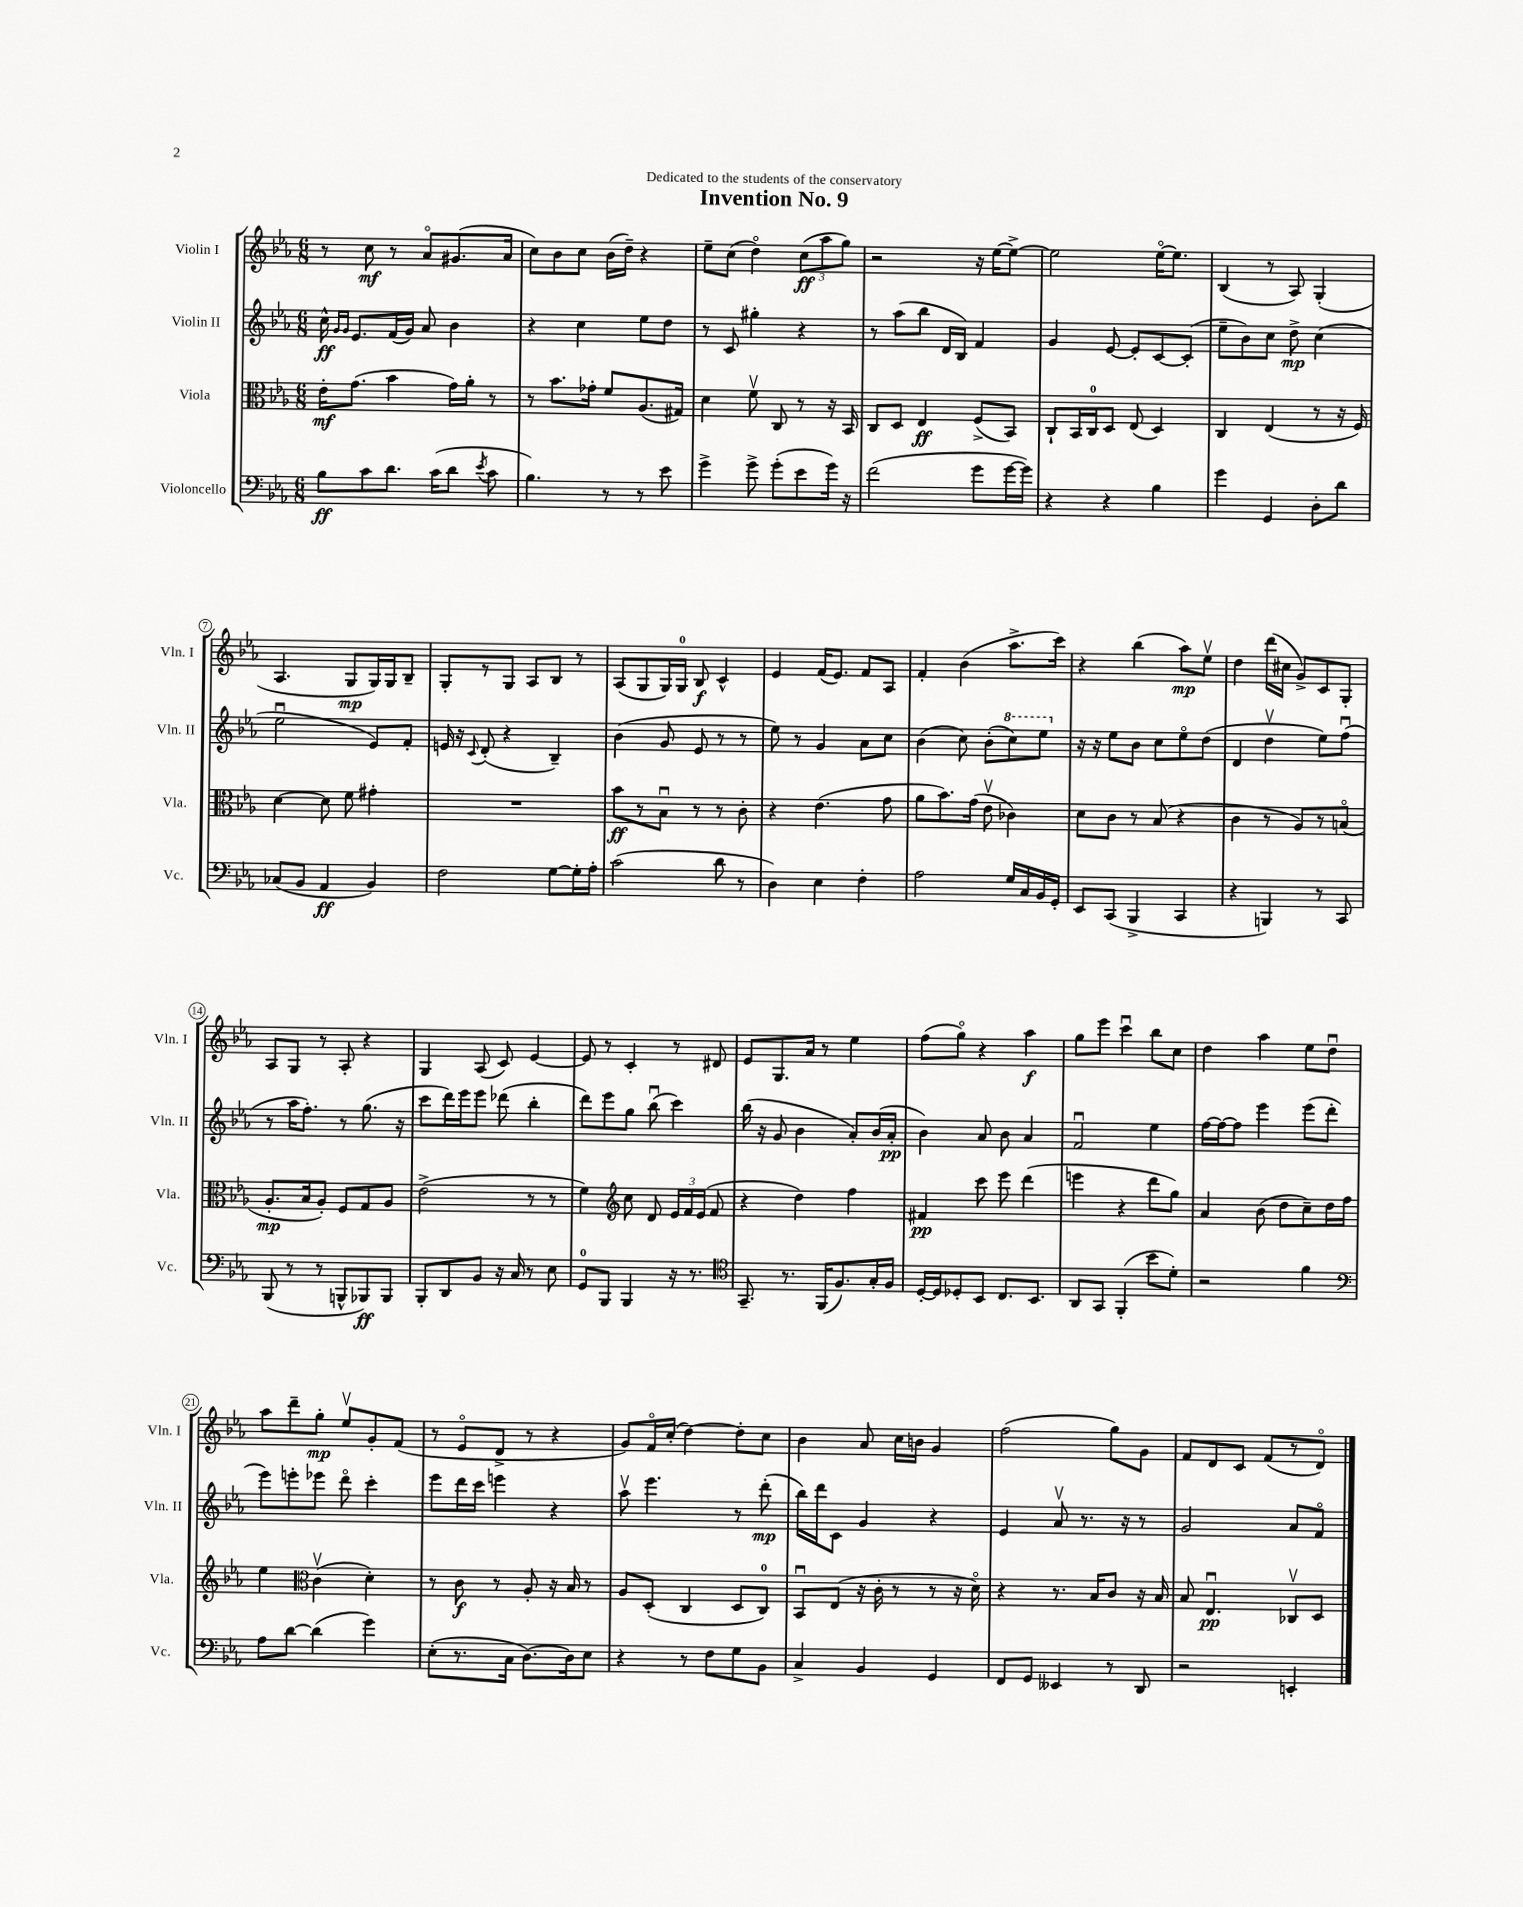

**kern	**kern	**kern	**kern
*staff4	*staff3	*staff2	*staff1
*clefF4	*clefC3	*clefG2	*clefG2
*k[b-e-a-]	*k[b-e-a-]	*k[b-e-a-]	*k[b-e-a-]
*M6/8	*M6/8	*M6/8	*M6/8
8B-\L	16e-'\LK	16cc^^\	8r
.	.	16qqg/LL	.
.	.	16qqg/JJ	.
.	(8.g\J	8.e-/L	.
8c\	.	.	8cc\
8.d\J	4b-\	(16f/L	8r
.	.	16g/JJ)	.
.	.	8a-/	8a-o/L
(16c\LK	.	.	.
8d\J	16g\LL)	4b-\	(8.g#/
.	16a-'\JJ	.	.
8qe-/	.	.	.
8c\	8r	.	.
.	.	.	16a-/Jk
=	=	=	=
4.B-\)	8r	4r	8cc\L)
.	8.b-\L	.	8b-\
.	.	4cc\	8cc\J
.	16g-'\Jk	.	.
8r	8f/L	.	(16b-\LL
.	.	.	16dd~\JJ)
8r	(8.A-/	8ee-\L	4r
8e-\	.	8dd\J	.
.	16G#/Jk)	.	.
=	=	=	=
4g^\	4d\	8r	8ee-~\L
.	.	8c/	(8cc\J
8g^\	8fv\	4gg#'\	4ddo\)
(8g'\L	8C/	.	.
8e-\	8r	4r	(12cc\L
.	.	.	12aa-\
16g\Jk)	16r	.	.
.	.	.	12gg\J)
16r	16BB-/	.	.
=	=	=	=
(2f\	8C/L	8r	2r
.	8D/J	(8aa-\L	.
.	4E-/	8bb-\J	.
.	.	16d/LL	.
.	.	16B-/JJ)	.
8g\L	(8F^/L	4f/	16r
.	.	.	[16ee-\LK
[16g\L	8BB-/J)	.	8ee-^\_J
16g\]JJ)	.	.	.
=	=	=	=
4r	8C`/L	4g/	2ee-\]
.	16BB-/L	.	.
.	16C/J	.	.
4r	8D/J	[8e-/	.
.	(8E-/	8e-'/]L	.
4B-\	4D/)	[8c/	[16ee-o\LK
.	.	.	8.ee-\]J
.	.	(8c'/]J	.
=	=	=	=
4g\	4C/	8ee-~\L	(4B-/
.	.	8b-\)	.
4GG/	(4E-/	8cc\J	8r
.	.	8dd^\	8A-/)
8D'\L	8r	(4cc\	(4G'/
8d\J	16r	.	.
.	16F/)	.	.
=	=	=	=
(8C-/L	[4d\	2ee-u\	4.A-/
8BB-/J	.	.	.
4AA-/	8d\]	.	.
.	8f\	.	8G/L
4BB-/)	4g#'\	8e-/L)	16G/L)
.	.	.	16G/J
.	.	8f'/J	8B-~/J
=	=	=	=
2F\	2.r	16e/	8G'/L
.	.	16r	.
.	.	8qqc/	.
.	.	(8d'/	8r
.	.	4r	8G/J
.	.	.	8A-/L
[8G\L	.	4B-~/)	8B-/J
16G'\]L	.	.	8r
16A-'\JJ	.	.	.
=	=	=	=
(2c\	8b-\L	(4b-\	(8A-/L
.	8r	.	8G/
.	8B-u\J	8g/	16G/L)
.	.	.	16G/JJ
.	8r	8e-/	8B-/
8d\	8r	8r	4c^^/
8r	8c'\	8r	.
=	=	=	=
4D\)	4r	8ee-\)	4e-/
.	.	8r	.
4E-\	(4.e-\	4g/	(16f/LK
.	.	.	8.e-/J)
4F'\	.	8a-\L	8f/L
.	8g\	8cc\J	8A-/J
=	=	=	=
2A-\	8a-\L	(4b-\	4f'/
.	8.b-\)	.	.
.	.	8cc\)	(4b-\
.	(16g\Jk	.	.
.	8e-v\	(8b-'\L	.
16G/LL	4c-\)	8ccc\)	8.aa-^\L
16C/	.	.	.
16BB-/	.	8eee-\J	.
16GG'/JJ	.	.	16ccc\Jk)
=	=	=	=
8EE-/L	8d\L	16r	4r
.	.	16r	.
(8CC/J	8c\J	8ee-\L	.
4BBB-^/	8r	8b-\J	(4bb-\
.	(8B-/	8cc\L	.
4CC/	4r	8ee-o\	8aa-\L)
.	.	(8dd\J	8ee-v\J
=	=	=	=
4r	4c\	4d/	4dd\
4BBB/)	8r	4ddv\	(16ddd\LL
.	.	.	16cc#\JJ
.	8A-/L)	.	8g^/L)
8r	8r	8ee-\L)	8c/
8CC/	(8Bo/J	(8ffu\J	8G'/J
=	=	=	=
(8BBB-/	8.A-'/L	8r	8A-/L
8r	.	16aa-\LK	8G/J
.	16B-/k	8.ff'\J)	.
8r	8A-'/J)	.	8r
8BBB^^/L	8F/L	8r	8A-'/
8BBB-/)	8G/	(8.gg\	4r
8BBB-/J	8A-/J	.	.
.	.	16r	.
=	=	=	=
8BBB-'/L	(2e-^\	8ccc\L	4G/
8DD/	.	16ddd\L)	.
.	.	16eee-\J	.
8BB-/J	.	8eee-\J	(8A-/
16r	.	(8ddd-\	8c/)
16C/	.	.	.
8r	8r	4bb-'\	[4e-/
8E-\	8r	.	.
=	=	=	=
8GG/L	4f\)	8ddd\L)	8e-/]
8BBB-/J	.	8eee-\	8r
*	*clefG2	*	*
4BBB-/	8cc\	8gg\J	4c'/
.	8d/	(8bb-u\	.
16r	24e-/LL	4ccc\)	8r
.	24f/	.	.
8.r	.	.	.
.	(24e-/JJ	.	.
.	8f/	.	8d#/
=	=	=	=
*clefC4	*	*	*
8.GG~/	4r	(16bb-\	8e-/L
.	.	16r	.
.	.	8g/	8.G/
8.r	.	.	.
.	4dd\)	4b-\	.
.	.	.	16a-/Jk
(16FF/LK	.	.	8r
8.F/)	.	.	.
.	4ff\	8a-'/L)	4ee-\
16G'/L	.	(16b-/L	.
16F/JJ	.	16a-'/JJ	.
=	=	=	=
[16D'/LL	4f#/	4b-\)	(8ff\L
16D/]J	.	.	.
8D-'/	.	.	8ggo\J)
8BB-/J	8ccc\	8a-/	4r
8.C/L	8eee-\	8b-\	.
.	(4ddd\	4a-/	4aa-\
8.BB-/J	.	.	.
=	=	=	=
8AA-/L	4eee\	2fu/	8gg\L
8GG/J	.	.	8eee-\J
(4FF'/	4r	.	4cccu\
8b-\L	8ddd\L	4ee-\	8bb-\L
8d'\J)	8gg\J)	.	8cc\J
=	=	=	=
2r	4a-/	[16ff\LL	4dd\
.	.	16ff\_J	.
.	.	8ff\]J	.
.	(8b-\	4eee-\	4aa-\
.	8dd\L	.	.
4f\	8cc~\)	(8eee-\L	8ee-\L
.	16dd\L	8ddd'\J	8ddu\J
.	16ff\JJ	.	.
=	=	=	=
*clefF4	*	*	*
8A-\L	4ee-\	8eee-\L)	8aa-\L
[8d\J	.	8eee'\	8ddd~\
*	*clefC3	*	*
(4d\]	(4cv\	8eee-\J	8gg'\J
.	.	8dddo\	8ee-v/L
4g\)	4d'\)	4ccc'\	8g'/
.	.	.	(8f/J
=	=	=	=
(8E-'\L	8r	8eee-\L	8r
8.r	8c\	16ddd\L	8e-o/L
.	.	16ccc\JJ	.
.	8r	4eee\	8d^/J
16C\Jk	.	.	.
[8.D\L)	8A-'/	.	8r
.	16r	4r	4r
16D\]k	16B-/	.	.
8E-\J	8r	.	.
=	=	=	=
4r	8A-/L	8aa-v\	8g/L)
.	(8D'/J	4.eee-\	16fo/L
.	.	.	(16cc'/JJ
8r	4C/	.	[4dd\)
8F\L	.	.	.
8G\	8D/L	8r	8dd'\]L
8BB-\J	8C/J)	(8ddd'\	8cc\J
=	=	=	=
4C^/	8BB-u/L	16bb-\LL)	4b-\
.	.	16ddd\J	.
.	(8E-/J	8c\J	.
4BB-/	16r	4g/	8a-/
.	16c'\	.	.
.	8r	.	16cc\LL
.	.	.	16b\JJ
4GG/	8r	4r	4g/
.	16r	.	.
.	16do\)	.	.
=	=	=	=
8FF/L	4r	4e-/	(2ff\
8GG/J	.	.	.
4EE--/	8.r	8a-v/	.
.	.	8.r	.
.	16B-/LK	.	.
8r	8c/J	.	8gg\L)
.	.	16r	.
8DD/	16r	8r	8g\J
.	16B-/	.	.
=	=	=	=
2r	8B-/	2g/	8f/L
.	4.E-u/	.	8d/
.	.	.	8c/J
.	.	.	(8f/L
4EE'/	8C-v/L	8a-/L	8r
.	8D/J	8fo/J	8do/J)
==	==	==	==
*-	*-	*-	*-
